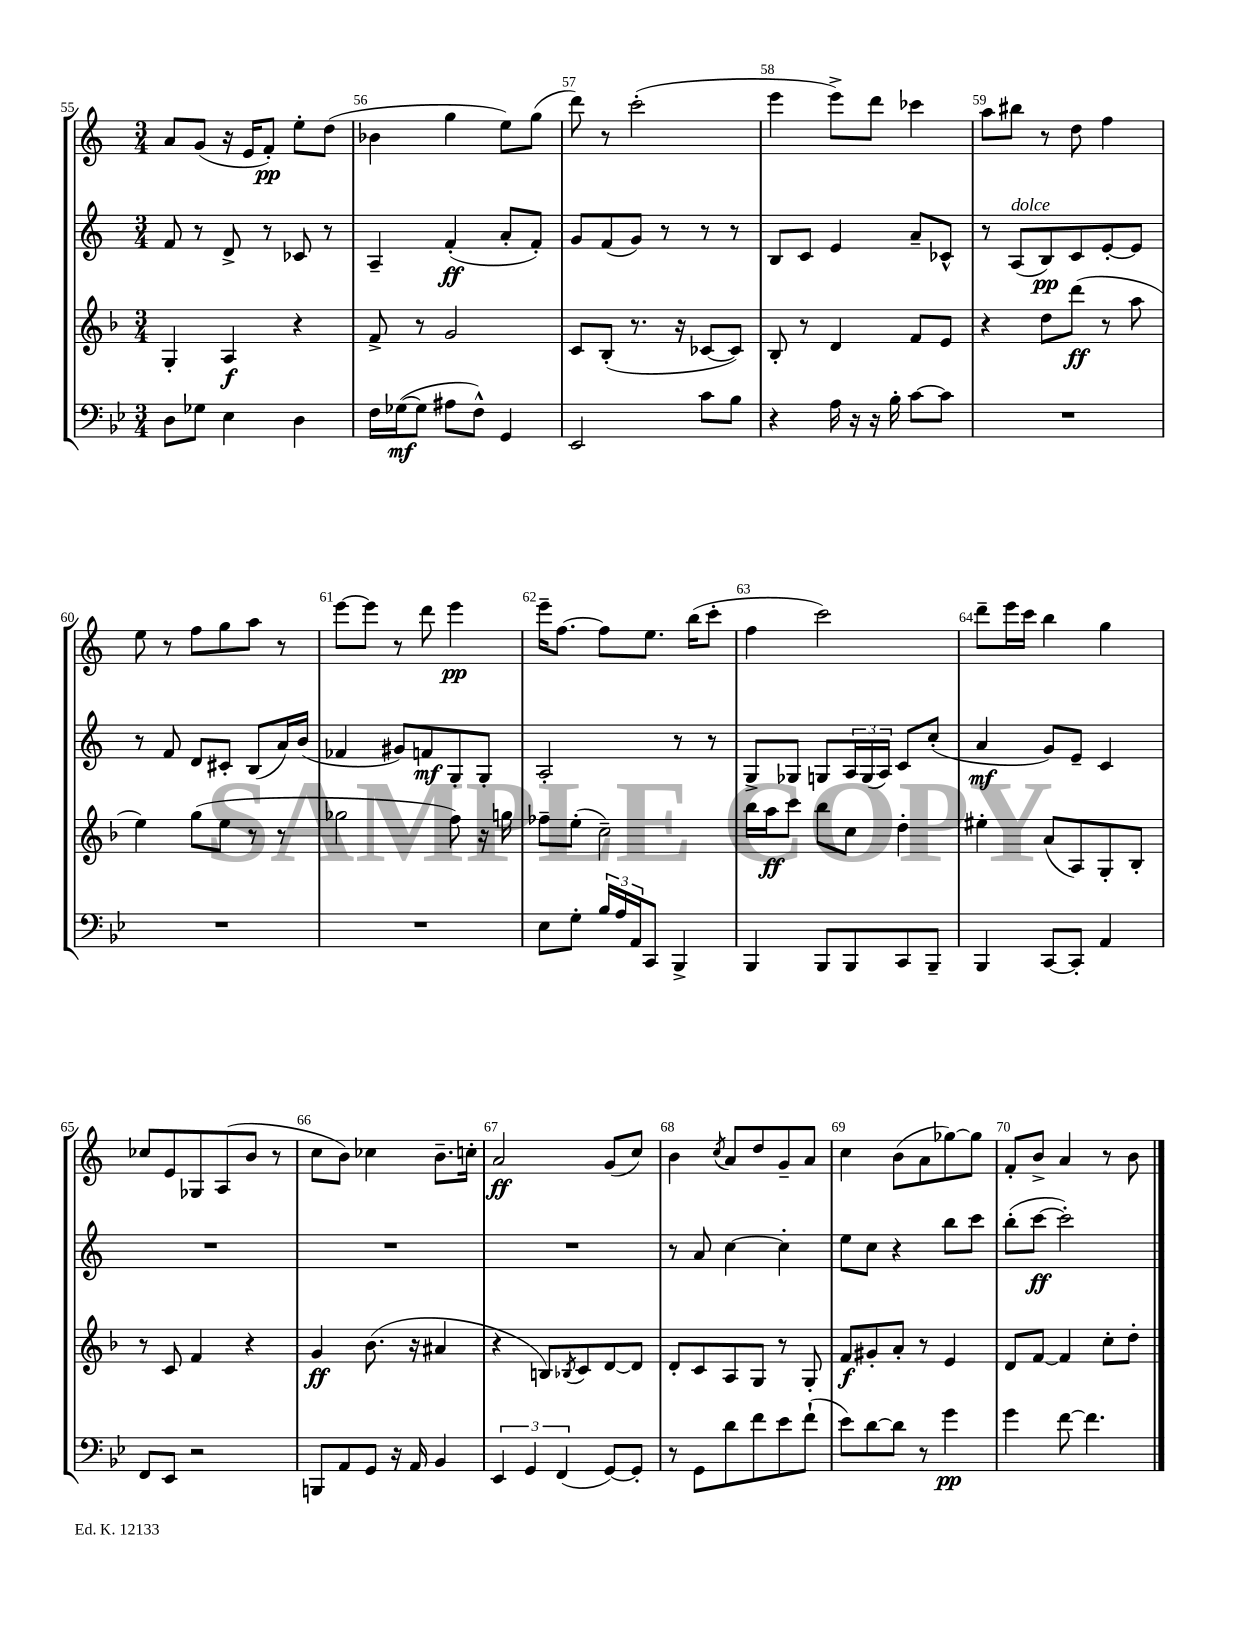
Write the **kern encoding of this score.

**kern	**kern	**kern	**kern
*staff4	*staff3	*staff2	*staff1
*clefF4	*clefG2	*clefG2	*clefG2
*k[b-e-]	*k[b-]	*k[]	*k[]
*M3/4	*M3/4	*M3/4	*M3/4
8D\L	4G'/	8f/	8a/L
8G-\J	.	8r	(8g/J
4E-\	4A/	8d^/	16r
.	.	.	16e/LK
.	.	8r	8f'/J)
4D\	4r	8c-/	8ee'\L
.	.	8r	(8dd\J
=	=	=	=
16F\LL	8f^/	4A~/	4b-\
([16G-\J	.	.	.
8G-\]J	8r	.	.
8A#\L	2g/	(4f'/	4gg\
8F^^\J)	.	.	.
4GG/	.	8a'/L	8ee\L)
.	.	8f'/J)	(8gg\J
=	=	=	=
2EE-/	8c/L	8g/L	8ddd\)
.	(8B-'/J	(8f/	8r
.	8.r	8g/J)	(2ccc'\
.	.	8r	.
.	16r	.	.
8c\L	[8c-/L	8r	.
8B-\J	8c-/]J)	8r	.
=	=	=	=
4r	8B-'/	8B/L	4eee\
.	8r	8c/J	.
16A\	4d/	4e/	8eee^\L)
16r	.	.	.
16r	.	.	8ddd\J
16B-'\	.	.	.
[8c\L	8f/L	8a~/L	4ccc-\
8c\]J	8e/J	8c-^^/J	.
=	=	=	=
2.r	4r	8r	8aa\L
.	.	(8A/L	8bb#\J
.	8dd\L	8B/)	8r
.	(8ddd\J	8c/	8dd\
.	8r	[8e'/	4ff\
.	8aa\	8e/]J	.
=	=	=	=
2.r	4ee\)	8r	8ee\
.	.	8f/	8r
.	(8gg\L	8d/L	8ff\L
.	8ee\J	8c#'/J	8gg\
.	8r	(8B/L	8aa\J
.	8r	16a/L)	8r
.	.	(16b/JJ	.
=	=	=	=
2.r	2gg-\	4f-/	[8eee\L
.	.	.	8eee\]J
.	.	8g#/L)	8r
.	.	8f/	8ddd\
.	8ff\)	8G'/	4eee\
.	16r	8G'/J	.
.	16gg\	.	.
=	=	=	=
8E-\L	8ff-~\L	2A'/	16eee~\LK
.	.	.	[8.ff\J
8G'\J	(8ee'\J	.	.
24B-/LL	2cc~\)	.	8ff\]L
24A/	.	.	.
24AA/J	.	.	.
8CC/J	.	.	8.ee\J
4BBB-^/	.	8r	.
.	.	.	(16bb\LK
.	.	8r	8ccc'\J
=	=	=	=
4BBB-/	16bb-\LL	8G^/L	4ff\
.	16aa\J	.	.
.	8ccc\J	8G-/J	.
8BBB-/L	8bb-\L	8G/L	2ccc\)
8BBB-/	8cc\J	24A/L	.
.	.	(24G/	.
.	.	24A/JJ)	.
8CC/	4dd'\	8c/L	.
8BBB-~/J	.	(8cc'/J	.
=	=	=	=
4BBB-/	4ee#'\	4a/	8ddd~\L
.	.	.	16eee\L
.	.	.	16ccc\JJ
[8CC/L	(8a/L	8g/L)	4bb\
8CC'/]J	8A/)	8e~/J	.
4AA/	8G'/	4c/	4gg\
.	8B-'/J	.	.
=	=	=	=
8FF/L	8r	2.r	8cc-/L
8EE-/J	8c/	.	8e/
2r	4f/	.	8G-/
.	.	.	(8A/
.	4r	.	8b/J
.	.	.	8r
=	=	=	=
8BBB/L	4g/	2.r	8cc\L
8AA/	.	.	8b\J)
8GG/J	(8.b-\	.	4cc-\
16r	.	.	.
16AA/	16r	.	.
4BB-/	4a#/	.	8.b~\L
.	.	.	16cc'\Jk
=	=	=	=
6EE-/	4r	2.r	2a/
6GG/	.	.	.
.	8B/L)	.	.
(6FF/	.	.	.
.	8qB-/	.	.
.	8c/	.	.
[8GG/L)	[8d/	.	(8g/L
8GG'/]J	8d/]J	.	8cc/J)
=	=	=	=
8r	8d'/L	8r	4b\
8GG\L	8c/	8a/	.
.	.	.	8qcc/
8d\	8A/	[4cc\	8a/L
8f\	8G/J	.	8dd/
8e-\	8r	4cc'\]	8g~/
(8f`\J	8G'/	.	8a/J
=	=	=	=
8e-\L)	8f/L	8ee\L	4cc\
[8d\	8g#'/	8cc\J	.
8d\]J	8a'/J	4r	(8b\L
8r	8r	.	8a\
4g\	4e/	8bb\L	[8gg-\)
.	.	8ccc\J	8gg-\]J
=	=	=	=
4g\	8d/L	(8bb'\L	8f'/L
.	[8f/J	[8ccc\J	8b^/J
[8f\	4f/]	2ccc'\])	4a/
4.f\]	.	.	.
.	8cc'\L	.	8r
.	8dd'\J	.	8b\
==	==	==	==
*-	*-	*-	*-
